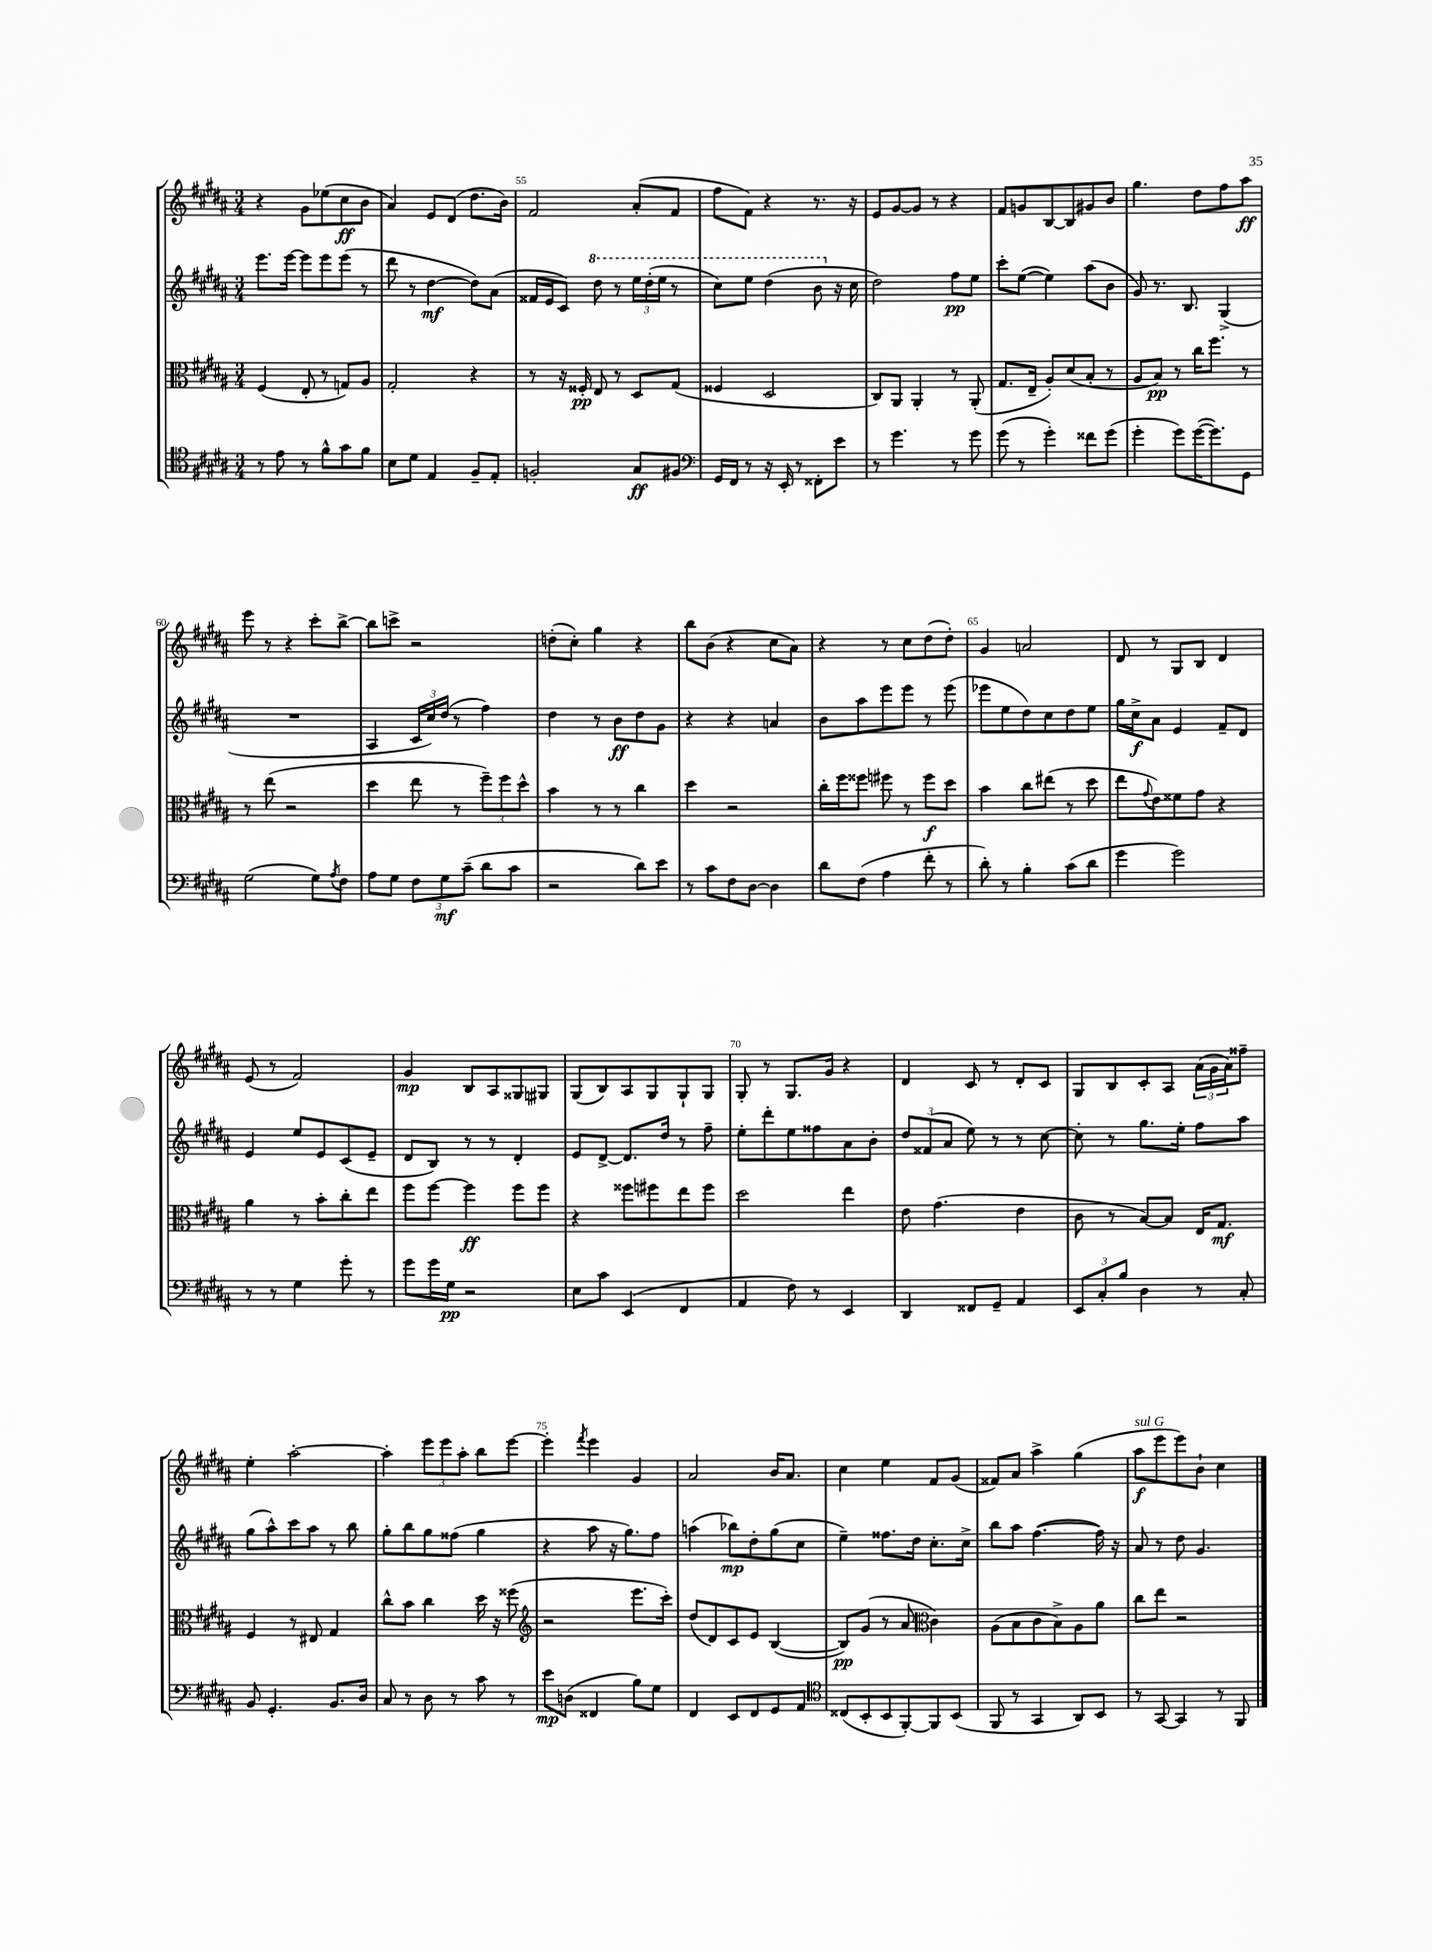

**kern	**kern	**kern	**kern
*staff4	*staff3	*staff2	*staff1
*clefC4	*clefC3	*clefG2	*clefG2
*k[f#c#g#d#a#]	*k[f#c#g#d#a#]	*k[f#c#g#d#a#]	*k[f#c#g#d#a#]
*M3/4	*M3/4	*M3/4	*M3/4
8r	(4F#/	8.eee\L	4r
8e\	.	.	.
.	.	[16eee\Jk	.
8r	8E'/	8eee\]L	8g#\L
8f#^^\L	8r	8eee\	(8ee-\
8g#\	8G/L)	(8eee\J	8cc#\
8f#\J	8A#/J	8r	8b\J
=	=	=	=
8B\L	2G#'/	8ddd#\	4a#/)
8d#\J	.	8r	.
4E/	.	[4dd#\	8e/L
.	.	.	(8d#/J
8F#~/L	4r	8dd#\]L)	8.dd#\L
8E'/J	.	(8a#\J	.
.	.	.	16b\Jk)
=	=	=	=
2F'/	8r	16f##/LL	2f#/
.	.	16e/J	.
.	16r	8c#/J)	.
.	16F##'/	.	.
.	8E/	8ddd#\	.
.	8r	8r	.
8G#/L	8D#/L	24eee\LL	(8a#'/L
.	.	(24ddd#'\	.
.	.	24eee\JJ	.
8F#/J	(8G#/J	8r	8f#/J
=	=	=	=
*clefF4	*	*	*
16GG#/LL	4F##/	8ccc#\L)	8ff#\L
16FF#/JJ	.	.	.
8r	.	8eee\J	8f#\J)
16r	2D#/	(4ddd#\	4r
16EE'/	.	.	.
8r	.	.	.
8FF##'\L	.	8bb\	8.r
8e\J	.	16r	.
.	.	16cc#\	16r
=	=	=	=
8r	8C#/L)	2dd#\)	8e/L
4.g#\	8AA#/J	.	[8g#/
.	4AA#'/	.	8g#/]J
.	.	.	8r
8r	8r	8ff#\L	4r
8g#\	(8AA#'/	8ee\J	.
=	=	=	=
(8g#\	8.G#/L	8ccc#'\L	8f#/L
8r	.	([8ee\J	8g/
.	16E~/Jk	.	.
4g#'\)	8A#'/L)	4ee\])	[8B/
.	(8d#/	.	8B/]
8f##\L	8B'/J	(8aa#\L	8g#/
(8g#\J	8r	8b\J	8b/J
=	=	=	=
4g#'\	8A#/L	8g#/)	4.gg#\
.	8B/J)	8.r	.
8g#\L)	8r	.	.
.	.	8.B/	.
([16g#\K	16cc#\LK	.	8dd#\L
8.g#\])	8.ff#\J	.	.
.	.	(4G#^/	8ff#\
8GG#\J	8r	.	8aa#\J
=	=	=	=
(2G#\	8r	2.r	8eee\
.	(8ee\	.	8r
.	2r	.	4r
8G#\L)	.	.	8ccc#'\L
8qA#/	.	.	.
8F#\J	.	.	[8bb^\J
=	=	=	=
8A#\L	4dd#\	4A#/	8bb\]L
8G#\J	.	.	8ccc^\J
12F#\L	8ee\	24c#/LL	2r
.	.	24cc#/)	.
12G#\	.	(24dd#/JJ	.
.	8r	8r	.
(12c#~\J	.	.	.
8d#\L	12ff#~\L)	4ff#\)	.
.	12ff#\	.	.
8c#\J	.	.	.
.	12dd#^^\J	.	.
=	=	=	=
2r	4b\	4dd#\	(8dd'\L
.	.	.	8cc#'\J)
.	8r	8r	4gg#\
.	8r	8b\L	.
8d#\L)	4cc#\	8dd#\	4r
8e\J	.	8g#\J	.
=	=	=	=
8r	4dd#\	4r	8bb\L
8c#\L	.	.	(8b\J
8F#\	2r	4r	4r
[8D#\J	.	.	.
4D#\]	.	4a/	8cc#\L
.	.	.	8a#\J)
=	=	=	=
8d#\L	16cc#'\LL	8b\L	4r
.	16ff#\J	.	.
(8F#\J	8ff##\J	8aa#\	.
4A#\	8ff#\	8eee\	8r
.	8r	8eee\J	8cc#\L
8f#'\	8ff#\L	8r	(8dd#\
8r	8dd#\J	(8eee\	8dd#'\J)
=	=	=	=
8d#'\)	4b\	8eee-\L	4g#/
8r	.	8ee\	.
4B'\	8cc#\L	8dd#\)	2a/
.	(8ee#\J	8cc#\	.
(8c#\L	8r	8dd#\	.
8d#\J	8dd#\	8ee\J	.
=	=	=	=
4g#\	8ee\L	16gg#\LL	8d#/
.	.	16cc#^\J	.
.	8qqg#/	.	.
.	8e\)	8a#\J	8r
2g#\)	8f##\	4e/	8G#/L
.	8g#\J	.	8B/J
.	4r	8f#~/L	4d#/
.	.	8d#/J	.
=	=	=	=
8r	4a#\	4e/	(8e/
8r	.	.	8r
4G#\	8r	8ee/L	2f#/)
.	8b'\L	8e/	.
8g#'\	8cc#'\	(8c#/	.
8r	8ee\J	8e~/J	.
=	=	=	=
8g#\L	8ff#\L	8d#/L	4g#/
16g#\L	[8ff#\J	8B/J)	.
16G#\JJ	.	.	.
2r	4ff#\]	8r	8B/L
.	.	8r	8A#/
.	8ff#\L	4d#'/	8G##/
.	8ff#\J	.	8G#/J
=	=	=	=
8E\L	4r	8e/L	(8G#/L
8c#\J	.	[8d#^/J	8B/)
(4EE/	8ff##\L	8.d#/]L	8A#/
.	8ff#\	.	8G#/
.	.	16dd#/Jk	.
4FF#/	8ee\	8r	8G#`/
.	8ff#\J	8ff#~\	8G#/J
=	=	=	=
4AA#/	2dd#\	8ee'\L	8G#'/
.	.	8ddd#'\	8r
8F#\)	.	8ee\	8.G#/L
8r	.	8ff##\	.
.	.	.	16g#/Jk
4EE/	4ee\	8a#\	4r
.	.	8b'\J	.
=	=	=	=
4DD#/	8e\	12dd#/L	4d#/
.	.	(12f##/	.
.	(4.g#\	.	.
.	.	12a#/J	.
8FF##/L	.	8ee\)	8c#/
8GG#~/J	.	8r	8r
4AA#/	4e\	8r	8d#'/L
.	.	[8cc#\	8c#/J
=	=	=	=
12EE/L	8c#\	8cc#'\]	8G#/L
12C#'/	.	.	.
.	8r	8r	8B/
12B/J	.	.	.
4D#\	[8B/L)	8.gg#\L	8c#'/
.	8B/]J	.	8A#/J
.	.	16ee'\Jk	.
8r	16E/LK	8ff#\L	(24a#\LL
.	.	.	24g#\
.	8.G#/J	.	.
.	.	.	24a#\J)
8C#'/	.	8aa#\J	8ff##~\J
=	=	=	=
8BB/	4F#/	(8gg#\L	4ee'\
4.GG#'/	.	8aa#^^\)	.
.	8r	8ccc#\	[2aa#'\
.	8E#/	8aa#\J	.
8.BB/L	4G#/	8r	.
.	.	8bb\	.
16D#/Jk	.	.	.
=	=	=	=
8C#/	8cc#^^\L	8gg#'\L	4aa#'\]
8r	8b\J	8bb\	.
8D#\	4cc#\	8gg#\	12eee\L
.	.	.	12eee\
8r	.	(8ff##\J	.
.	.	.	12aa#'\J
8c#\	16dd#\	4gg#\	8bb\L
.	16r	.	.
8r	(8ff##\	.	[8eee\J
=	=	=	=
*	*clefG2	*	*
8e\L	2r	4r	4eee'\]
(8D\J	.	.	.
.	.	.	8qfff#/
4FF##/	.	8aa#\	4eee\
.	.	16r	.
.	.	8.gg#\L)	.
8B\L)	8.eee\L	.	4g#/
8G#\J	.	8ff#\J	.
.	16ccc#'\Jk)	.	.
=	=	=	=
4FF#/	(8dd#/L	(4aa\	2a#/
.	8d#/)	.	.
8EE/L	8c#/	8bb-\L)	.
8FF#/	8e/J	8dd#'\	.
8GG#/	([4B/	(8gg#\	16b/LK
.	.	.	8.a#/J
8AA#/J	.	8cc#\J	.
=	=	=	=
*clefC4	*	*	*
(8C##/L	8B/]L)	4ee~\)	4cc#\
8BB'/	(8g#/J	.	.
8BB/	8r	8.ff##\L	4ee\
[8FF#'/)	8a#/	.	.
.	.	16dd#\Jk	.
*	*clefC3	*	*
8FF#/]	4c#\)	8.cc#'\L	8f#/L
(8BB/J	.	.	(8g#/J
.	.	16cc#^\Jk	.
=	=	=	=
8FF#/	(8A#\L	8bb\L	8f##/L)
8r	8B\	8aa#\J	8a#/J
4GG#/	8c#\	([4.ff#\	4aa#^\
.	8B^\)	.	.
8AA#/L)	8A#\	.	(4gg#\
8BB/J	8a#\J	16ff#\])	.
.	.	16r	.
=	=	=	=
8r	8cc#\L	8a#/	8aa#\L
[8GG#/	8ee\J	8r	8eee\
4GG#/]	2r	8dd#\	8eee\)
.	.	4.g#/	8b`\J
8r	.	.	4cc#\
8FF#/	.	.	.
==	==	==	==
*-	*-	*-	*-
